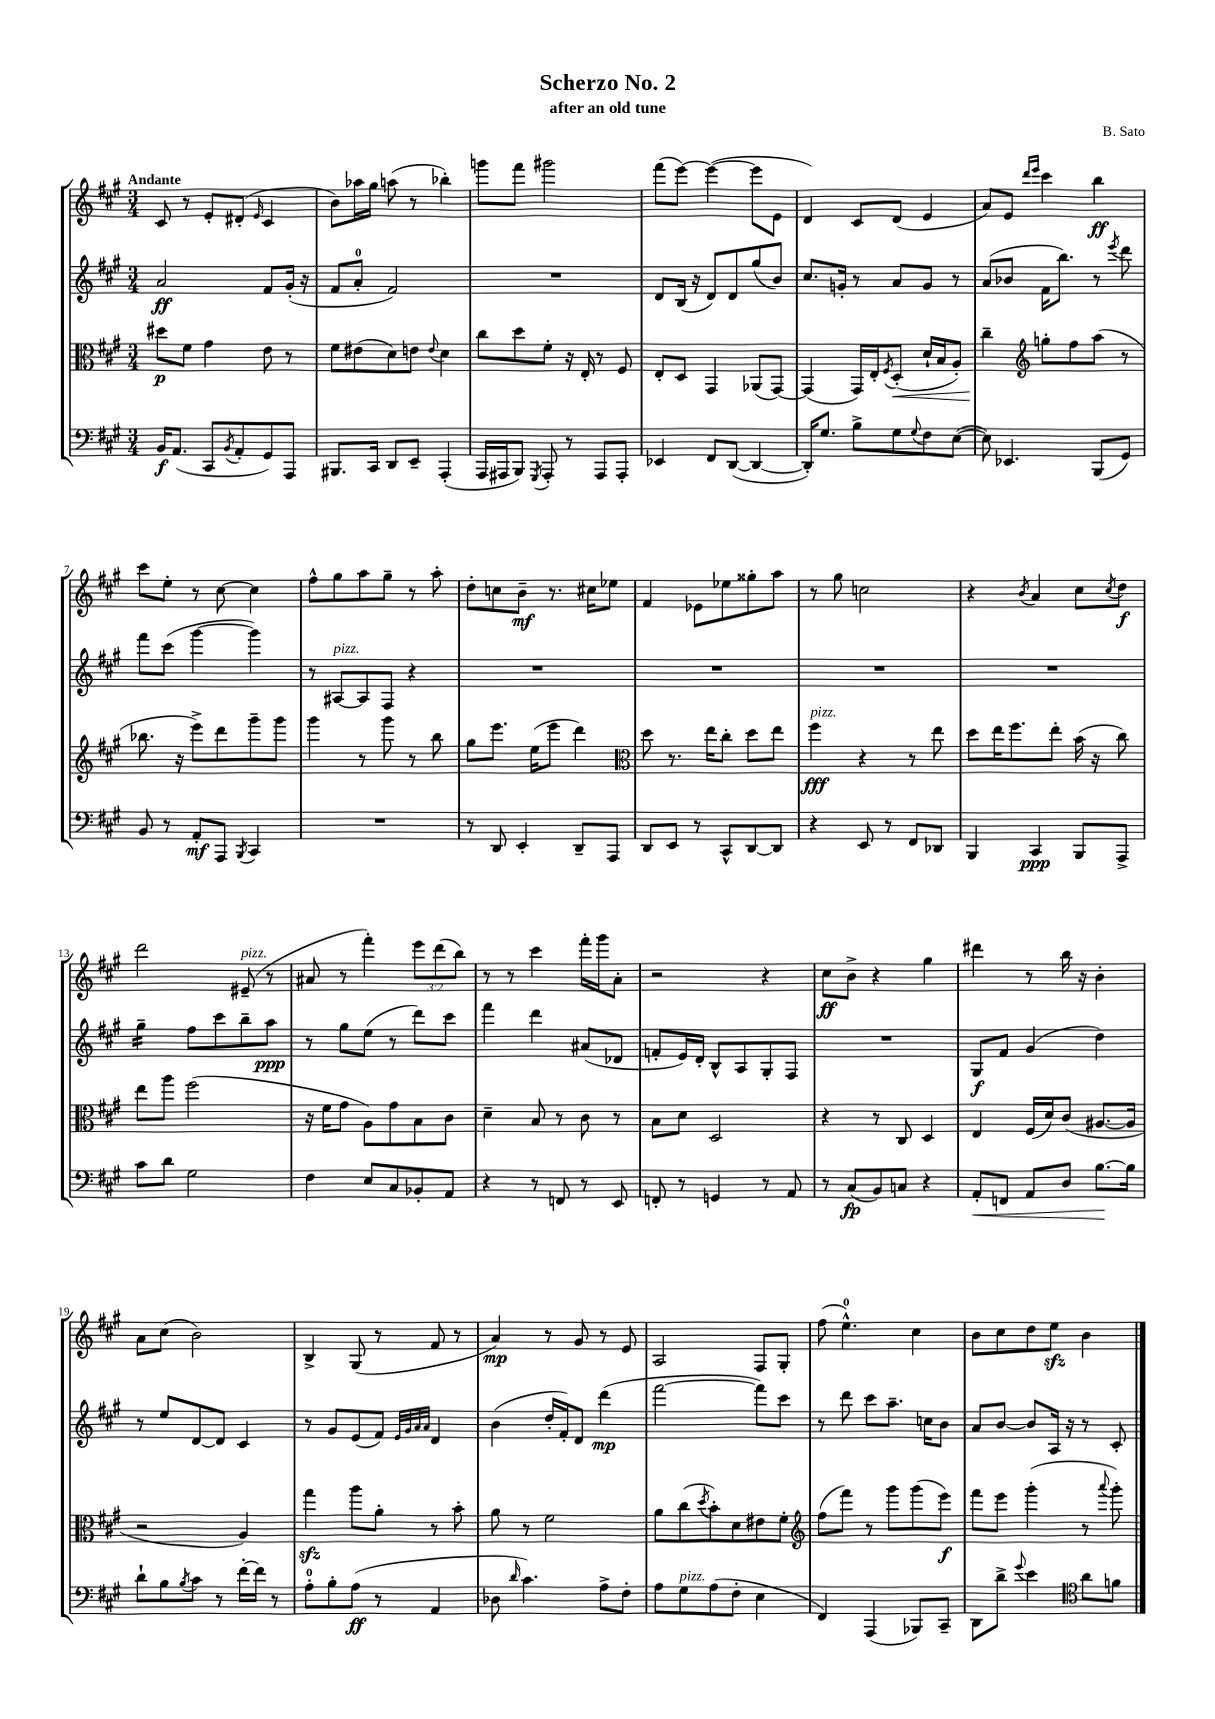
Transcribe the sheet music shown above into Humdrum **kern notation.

**kern	**kern	**kern	**kern
*staff4	*staff3	*staff2	*staff1
*clefF4	*clefC3	*clefG2	*clefG2
*k[f#c#g#]	*k[f#c#g#]	*k[f#c#g#]	*k[f#c#g#]
*M3/4	*M3/4	*M3/4	*M3/4
16BB	8dd#	2a	8c#
(8.AA	.	.	.
.	8f#	.	8r
8CC#	4g#	.	8e'
8qBB	.	.	.
8AA'	.	.	(8d#'
.	.	.	16qqe
8GG#)	8e	8f#	4c#
8AAA	8r	(16g#'	.
.	.	16r	.
=	=	=	=
8.BBB#	8f#	8f#	8b)
.	(8e#	8a'	16aa-
16CC#	.	.	16gg#
8DD	8d)	2f#)	(8aa
8EE~	8e	.	8r
.	8qqe	.	.
(4AAA'	4d	.	4bb-')
=	=	=	=
16AAA	8cc#	2.r	8ggg
16AAA#	.	.	.
8BBB)	8dd	.	8fff#
8qGGG#	.	.	.
8AAA#'	8f#'	.	2ggg#
8r	16r	.	.
.	16E'	.	.
8AAA#	8r	.	.
8AAA#'	8F#	.	.
=	=	=	=
4EE-	8E'	8d	(8fff#
.	8D	(16B	[8eee)
.	.	16r	.
8FF#	4GG#	8d)	(4eee_
([8DD	.	8d	.
4DD_	(8AA-	(8gg#	8eee]
.	[8GG#)	8b)	8e
=	=	=	=
16DD'])	(4GG#]	8.cc#	4d)
8.G#	.	.	.
.	.	16g'	.
8B^	16GG#)	8r	8c#
.	16E'	.	.
.	8qF#	.	.
8G#	(8D'	8a	(8d
8qqG#	.	.	.
8F#	16d`	8g	4e
.	16B	.	.
([8E	8A')	8r	.
=	=	=	=
8E])	4cc#~	(8a	8a)
4.EE-	.	8b-	8e
*	*clefG2	*	*
.	.	.	16qqddd
.	.	.	16qqeee
.	8gg'	16f#	4ccc#
.	.	8.bb)	.
.	8ff#	.	.
(8BBB	(8aa	8r	4bb
.	.	8qeee	.
8GG#)	8r	8ddd	.
=	=	=	=
8BB	8.bb-	8fff#	8ccc#
8r	.	(8ccc#	8ee'
.	16r	.	.
8AA'	8eee^)	[4ggg#	8r
8AAA	8ddd	.	[8cc#
8qBBB	.	.	.
4CC#	8ggg#~	4ggg#])	4cc#]
.	8ggg#	.	.
=	=	=	=
2.r	4ggg#	8r	8ff#^^
.	.	[8A#	8gg#
.	8r	8A#]	8aa
.	8ggg#	8F#	8gg#~
.	8r	4r	8r
.	8bb	.	8aa'
=	=	=	=
8r	8gg#	2.r	8dd'
8DD	8.eee	.	8cc
4EE'	.	.	8b~
.	(16ee	.	.
.	8eee	.	8.r
8DD~	4ddd)	.	.
.	.	.	16cc#
8AAA	.	.	8ee-
=	=	=	=
*	*clefC3	*	*
8DD	8dd	2.r	4f#
8EE	8.r	.	.
8r	.	.	8e-
.	16ee	.	.
8CC#^^	8cc#'	.	8ee-
[8DD	8dd	.	8gg##'
8DD]	8ee	.	8aa
=	=	=	=
4r	4ff#	2.r	8r
.	.	.	8gg#
8EE	4r	.	2cc
8r	.	.	.
8FF#	8r	.	.
8DD-	8ee	.	.
=	=	=	=
4BBB	8dd	2.r	4r
.	16ee	.	.
.	8.ff#	.	.
.	.	.	8qb
4CC#	.	.	4a
.	8ee'	.	.
8BBB	(16b	.	8cc#
.	16r	.	.
.	.	.	8qcc#
8AAA^	8cc#)	.	8dd
=	=	=	=
8c#	8ee	4gg#~	2ddd
8d	8aa	.	.
2G#	(2ff#	8ff#	.
.	.	8ccc#	.
.	.	8bb~	(8e#~
.	.	8aa	8r
=	=	=	=
4F#	16r	8r	8a#
.	16f#	.	.
.	8g#	8gg#	8r
8E	8A)	(8ee	4fff#')
8C#	8g#	8r	.
8BB-'	8B	8ddd)	12eee
.	.	.	(12ddd
8AA	8c#	8ccc#	.
.	.	.	12bb)
=	=	=	=
4r	4d~	4fff#	8r
.	.	.	8r
8r	8B	4ddd	4ccc#
8FF	8r	.	.
8r	8c#	(8a#	16fff#'
.	.	.	16ggg#
8EE	8r	8d-	8a'
=	=	=	=
8FF'	8B	8f'	2r
8r	8d	16e)	.
.	.	16d'	.
4GG	2D	8B^^	.
.	.	8A	.
8r	.	8G#'	4r
8AA	.	8F#	.
=	=	=	=
8r	4r	2.r	8cc#
(8C#	.	.	8b^
8BB)	8r	.	4r
8C	8C#	.	.
4r	4D	.	4gg#
=	=	=	=
8AA'	4E	8G#	4ddd#
8FF	.	8f#	.
8AA	(16F#	(4g#	8r
.	16d)	.	.
8D	(8c#	.	16bb
.	.	.	16r
[8.B	[8.A#	4dd)	4b'
16B]	16A#]	.	.
=	=	=	=
8d`	2r	8r	8a
8B	.	8ee	(8cc#
8qB	.	.	.
8c#	.	[8d	2b)
8r	.	8d]	.
[16f#'	4A)	4c#	.
16f#]	.	.	.
8r	.	.	.
=	=	=	=
8A'	4gg#	8r	4B^
8B'	.	8g#	.
(8A	8aa	(8e	(8G#
8r	8a'	8f#)	8r
.	.	32qqe	.
.	.	32qqg#	.
.	.	32qqa	.
.	.	32qqa	.
4AA	8r	4d	8f#
.	8b'	.	8r
=	=	=	=
8D-	8a	(4b	4a)
16qqd	.	.	.
4.c#)	8r	.	.
.	2f#	16dd'	8r
.	.	16f#')	.
.	.	8d	8g#
8A^	.	(4ddd	8r
8F#'	.	.	8e
=	=	=	=
8A	8a	[2fff#	2A
8G#	(8cc#	.	.
.	8qdd	.	.
(8A	8b')	.	.
8F#'	8d	.	.
4E	8e#	8fff#])	8F#
.	8f#'	8ccc#	8G#'
=	=	=	=
*	*clefG2	*	*
4FF#)	(8ff#	8r	(8ff#
.	8fff#)	8ddd	4.ee^^)
(4AAA	8r	8ccc#	.
.	8ggg#	8.aa~	.
8BBB-)	(8ggg#	.	4cc#
.	.	16cc	.
8CC#~	8eee)	8b	.
=	=	=	=
8DD	8fff#	8a	8b
8d^	8eee	[8b	8cc#
8qqg#	.	.	.
4e	(4ggg#'	8b]	8dd
.	.	16A	8ee
.	.	16r	.
*clefC4	*	*	*
8a	8r	8r	4b
.	8qqaaa	.	.
8f	8ggg#')	8c#'	.
==	==	==	==
*-	*-	*-	*-
